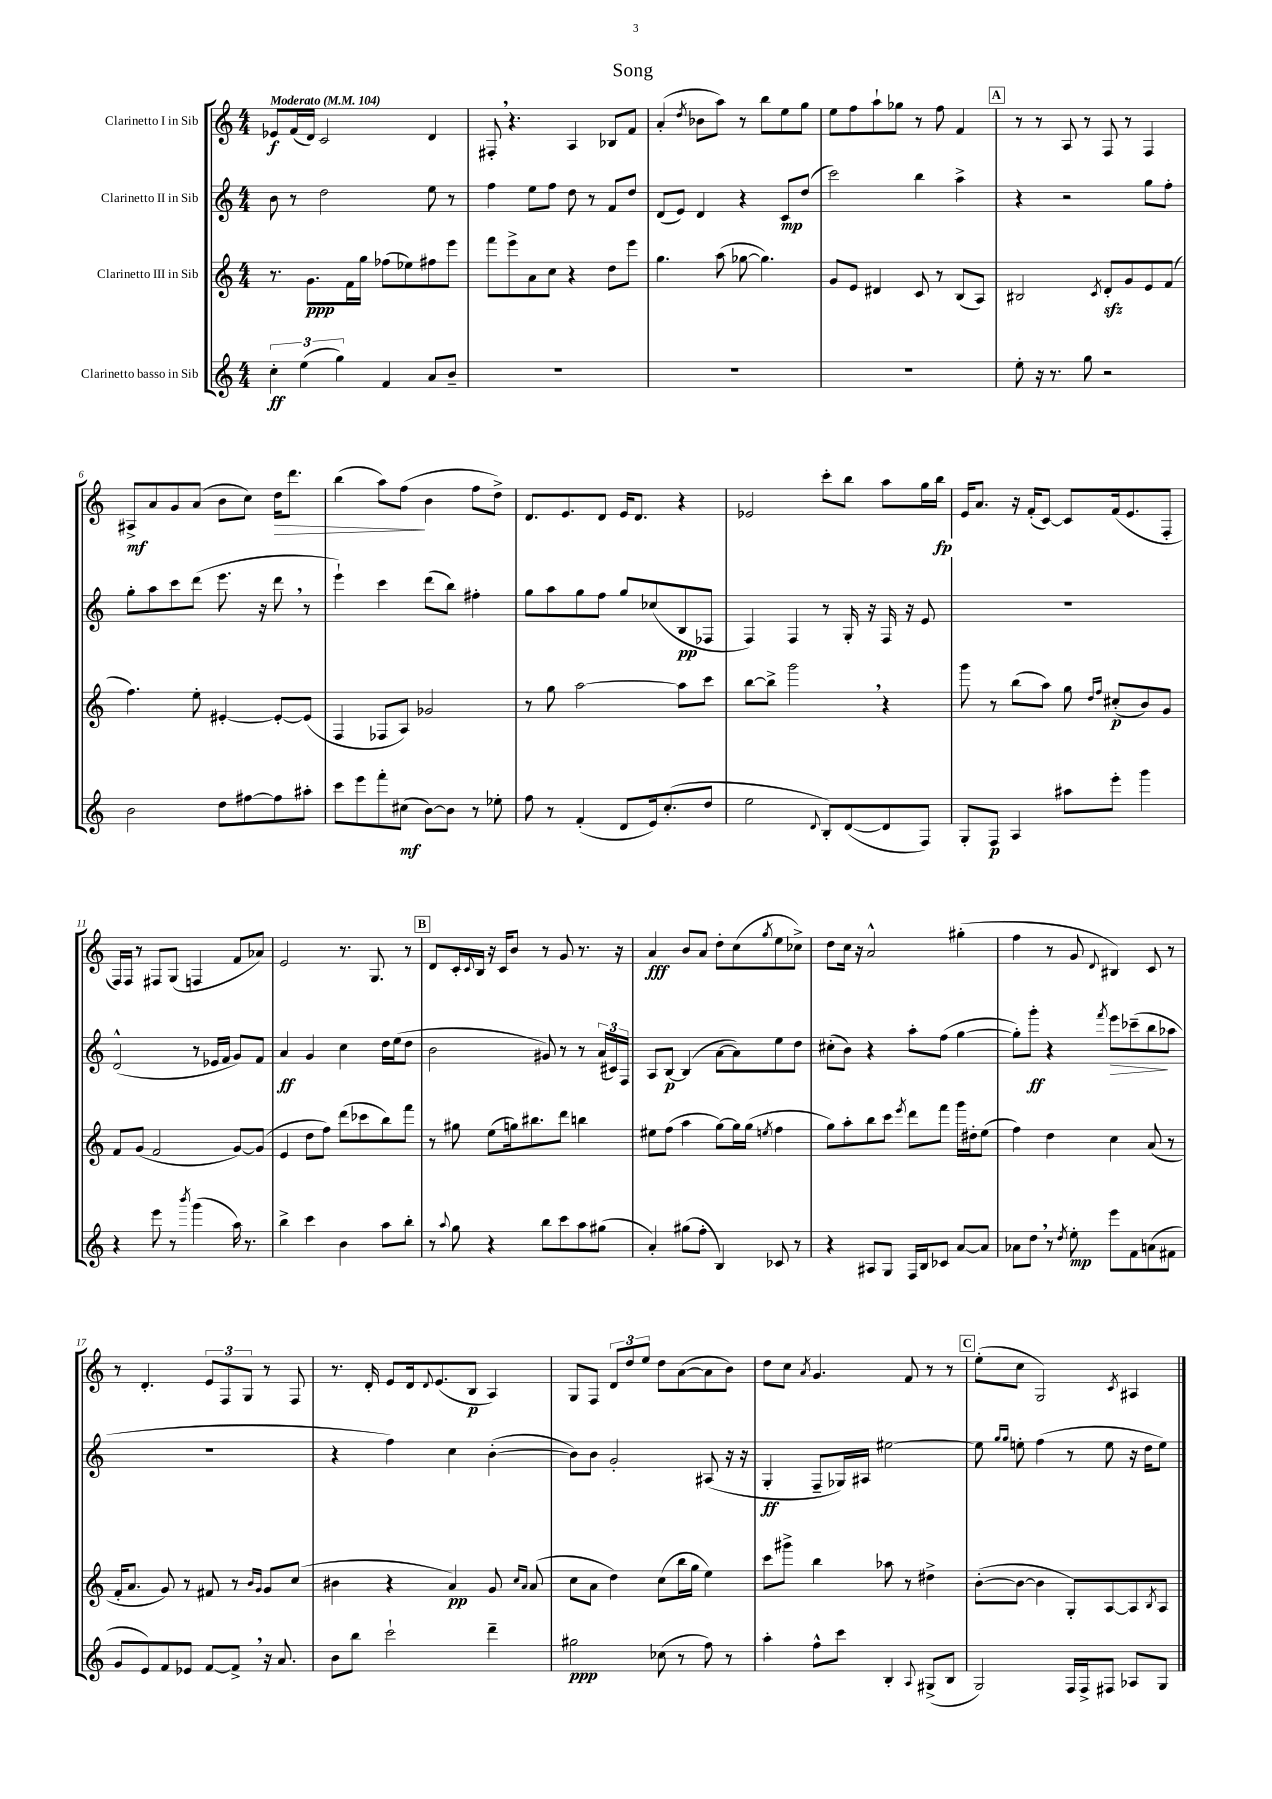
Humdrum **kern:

**kern	**kern	**kern	**kern
*staff4	*staff3	*staff2	*staff1
*clefG2	*clefG2	*clefG2	*clefG2
*k[]	*k[]	*k[]	*k[]
*M4/4	*M4/4	*M4/4	*M4/4
*MM104	*MM104	*MM104	*MM104
6cc'	8.r	8b	8e-
.	.	8r	(16f
(6ee	.	.	.
.	8.g	.	16d)
.	.	2dd	2c
6gg)	.	.	.
.	16f	.	.
.	16gg	.	.
4f	(8ff-	.	.
.	8ee-)	.	.
8a	8ff#	8ee	4d
8b~	8eee	8r	.
=	=	=	=
1r	8fff	4ff	8F#'
.	8eee^	.	4.r
.	8a	8ee	.
.	8cc	8ff	.
.	4r	8dd	4A
.	.	8r	.
.	8dd	8f	8B-
.	8eee	8dd	8f
=	=	=	=
1r	4.gg	(8d	(4a'
.	.	8e)	.
.	.	.	8qdd
.	.	4d	8b-
.	(8aa	.	8aa)
.	[8gg-	4r	8r
.	4.gg-])	.	8bb
.	.	8c	8ee
.	.	(8dd	8gg
=	=	=	=
1r	8g	2ccc)	8ee
.	8e	.	8ff
.	4d#	.	8aa`
.	.	.	8gg-
.	8c	4bb	8r
.	8r	.	8ff
.	(8B	4aa^	4f
.	8A)	.	.
=	=	=	=
8ee'	2B#	4r	8r
16r	.	.	8r
8.r	.	.	.
.	.	2r	8A
8gg	.	.	8r
.	8qc	.	.
2r	8d'	.	8F
.	8g	.	8r
.	8e	8gg	4F
.	(8f	8ff'	.
=	=	=	=
2b	4.ff)	8gg'	8A#^
.	.	8aa	8a
.	.	8ccc	8g
.	8ee'	(8ddd	(8a
8dd	[4e#'	8.eee	8b
[8ff#	.	.	8cc)
.	.	16r	.
8ff#]	8e#'_	8ddd	16dd
.	.	.	8.ddd
8aa#'	(8e#]	8r	.
=	=	=	=
8ccc	4F	4eee`)	(4bb
8eee	.	.	.
8fff'	8F-	4ccc	8aa)
(8cc#	8A)	.	(8ff
[8b)	2g-	(8ddd	4b
8b]	.	8bb)	.
8r	.	4ff#'	8ff
8ee-'	.	.	8dd^)
=	=	=	=
8ff	8r	8gg	8.d
8r	8gg	8aa	.
.	.	.	8.e
(4f'	[2aa	8gg	.
.	.	8ff	8d
8d	.	8gg	16e
.	.	.	8.d
16e)	.	(8cc-	.
(8.cc'	.	.	.
.	8aa]	8B	4r
8dd	8ccc	8F-	.
=	=	=	=
2ee	[8bb	4F)	2e-
.	8bb^]	.	.
.	2ggg	4F	.
8qqd	.	.	.
8B')	.	8r	8ccc'
([8d	.	16G'	8bb
.	.	16r	.
8d]	4r	16F	8aa
.	.	16r	.
8F)	.	8e	16gg
.	.	.	16bb
=	=	=	=
8G'	8ggg	1r	16e
.	.	.	8.a
8F	8r	.	.
4A	(8bb	.	16r
.	.	.	(16f'
.	8aa)	.	[8c)
8aa#	8gg	.	8c]
.	16qqdd	.	.
.	16qqff	.	.
8eee'	(8cc#'	.	(16f
.	.	.	8.e
4ggg	8b)	.	.
.	8g	.	8F'
=	=	=	=
4r	8f	(2d^^	16F)
.	.	.	16F
.	(8g	.	8r
8eee	2f	.	8F#
8r	.	.	(8G
8qbbb	.	.	.
(4ggg	.	8r	4F
.	.	16e-	.
.	.	16f	.
16aa)	[8g)	8g)	8f
8.r	.	.	.
.	(8g]	8f	8a-)
=	=	=	=
4bb^	4e	4a	2e
4ccc	8dd	4g	.
.	8ff)	.	.
4b	(8ddd	4cc	8.r
.	8ccc-	.	.
.	.	.	8.G
8aa	8bb)	16dd	.
.	.	(16ee	.
8bb'	8fff	8dd	8r
=	=	=	=
8r	8r	2b	8d
8qqaa	.	.	.
8gg	8gg#	.	16c'
.	.	.	8qqc
.	.	.	16B
4r	(8ee	.	16r
.	.	.	16c
.	16gg)	.	8b
.	8.bb#	.	.
8bb	.	8g#)	8r
8ccc	8ddd	8r	8g
8aa	4bb	8r	8.r
(8gg#	.	(24a	.
.	.	24c#)	.
.	.	.	16r
.	.	24F	.
=	=	=	=
4a')	8ee#	8A	4a
.	(8ff	[8B	.
(8gg#	4aa	(4B]	8b
8ff'	.	.	8a
4B)	[8gg)	[8a	8dd'
.	16gg]	8a])	(8cc
.	(16gg	.	.
.	8qee	.	8qgg
8c-	4ff	8ee	8ee
8r	.	8dd	8cc-^)
=	=	=	=
4r	8gg)	(8cc#'	8dd
.	8aa'	8b)	16cc
.	.	.	16r
8A#	8bb	4r	2a^^
8G	8ccc	.	.
.	8qeee	.	.
16F	8ddd	8aa'	.
16B	.	.	.
8c-	8fff	(8ff	.
[8a	16ggg	[4gg	(4gg#'
.	16dd#'	.	.
8a]	(8ee	.	.
=	=	=	=
8a-	4ff)	8gg'])	4ff
8dd	.	8ggg'	.
8r	4dd	4r	8r
8qdd	.	.	.
8ee'	.	.	8g
.	.	8qfff	8qqd
8eee	4cc	8eee	4B#)
8f	.	(8ccc-~	.
(8a	(8a	8bb	8c
8f#	8r	8aa-	8r
=	=	=	=
8g	16f'	1r	8r
.	8.a	.	.
8e)	.	.	4.d'
8f	8g)	.	.
8e-	8r	.	.
[8f	8f#	.	12e
.	.	.	12F
8f^]	8r	.	.
.	.	.	12G
.	16qqb	.	.
.	16qqg	.	.
16r	8g	.	8r
8.a	.	.	.
.	(8cc	.	8F
=	=	=	=
8b	4b#	4r	8.r
8bb	.	.	.
.	.	.	16d'
2ccc`	4r	4ff)	8e
.	.	.	16d
.	.	.	8qqd
.	.	.	(8.e
.	4a)	4cc	.
.	.	.	8B
4ddd~	8g	([4b'	4A)
.	16qqcc	.	.
.	16qqa	.	.
.	(8a	.	.
=	=	=	=
2gg#	8cc	8b])	8G
.	8a	8b	8F
.	4dd)	2g'	12d
.	.	.	12dd
.	.	.	12ee
(8cc-	(8cc	.	8dd
8r	16bb	.	([8a
.	16gg	.	.
8ff)	4ee)	(8A#	8a]
8r	.	16r	8b)
.	.	16r	.
=	=	=	=
4aa'	8ccc	4G'	8dd
.	8ggg#^	.	8cc
.	.	.	8qa
8ff^^	4bb	8F~	4.g
8ccc	.	16G-)	.
.	.	16A#	.
4B'	8aa-	[2ee#	.
.	8r	.	8f
8qqA	.	.	.
(8G#^	4dd#^	.	8r
8B	.	.	8r
=	=	=	=
2G)	([8b'	8ee#]	(8ee'
.	.	16qqgg	.
.	.	16qqgg	.
.	8b_	8ee'	8cc
.	4b]	(4ff	2G)
16F	8G')	8r	.
16F^	.	.	.
8F#	[8A	8ee	.
.	.	.	8qc
8A-	8A]	16r	4A#
.	.	16dd	.
.	8qB	.	.
8G	8A	8ee)	.
==	==	==	==
*-	*-	*-	*-
